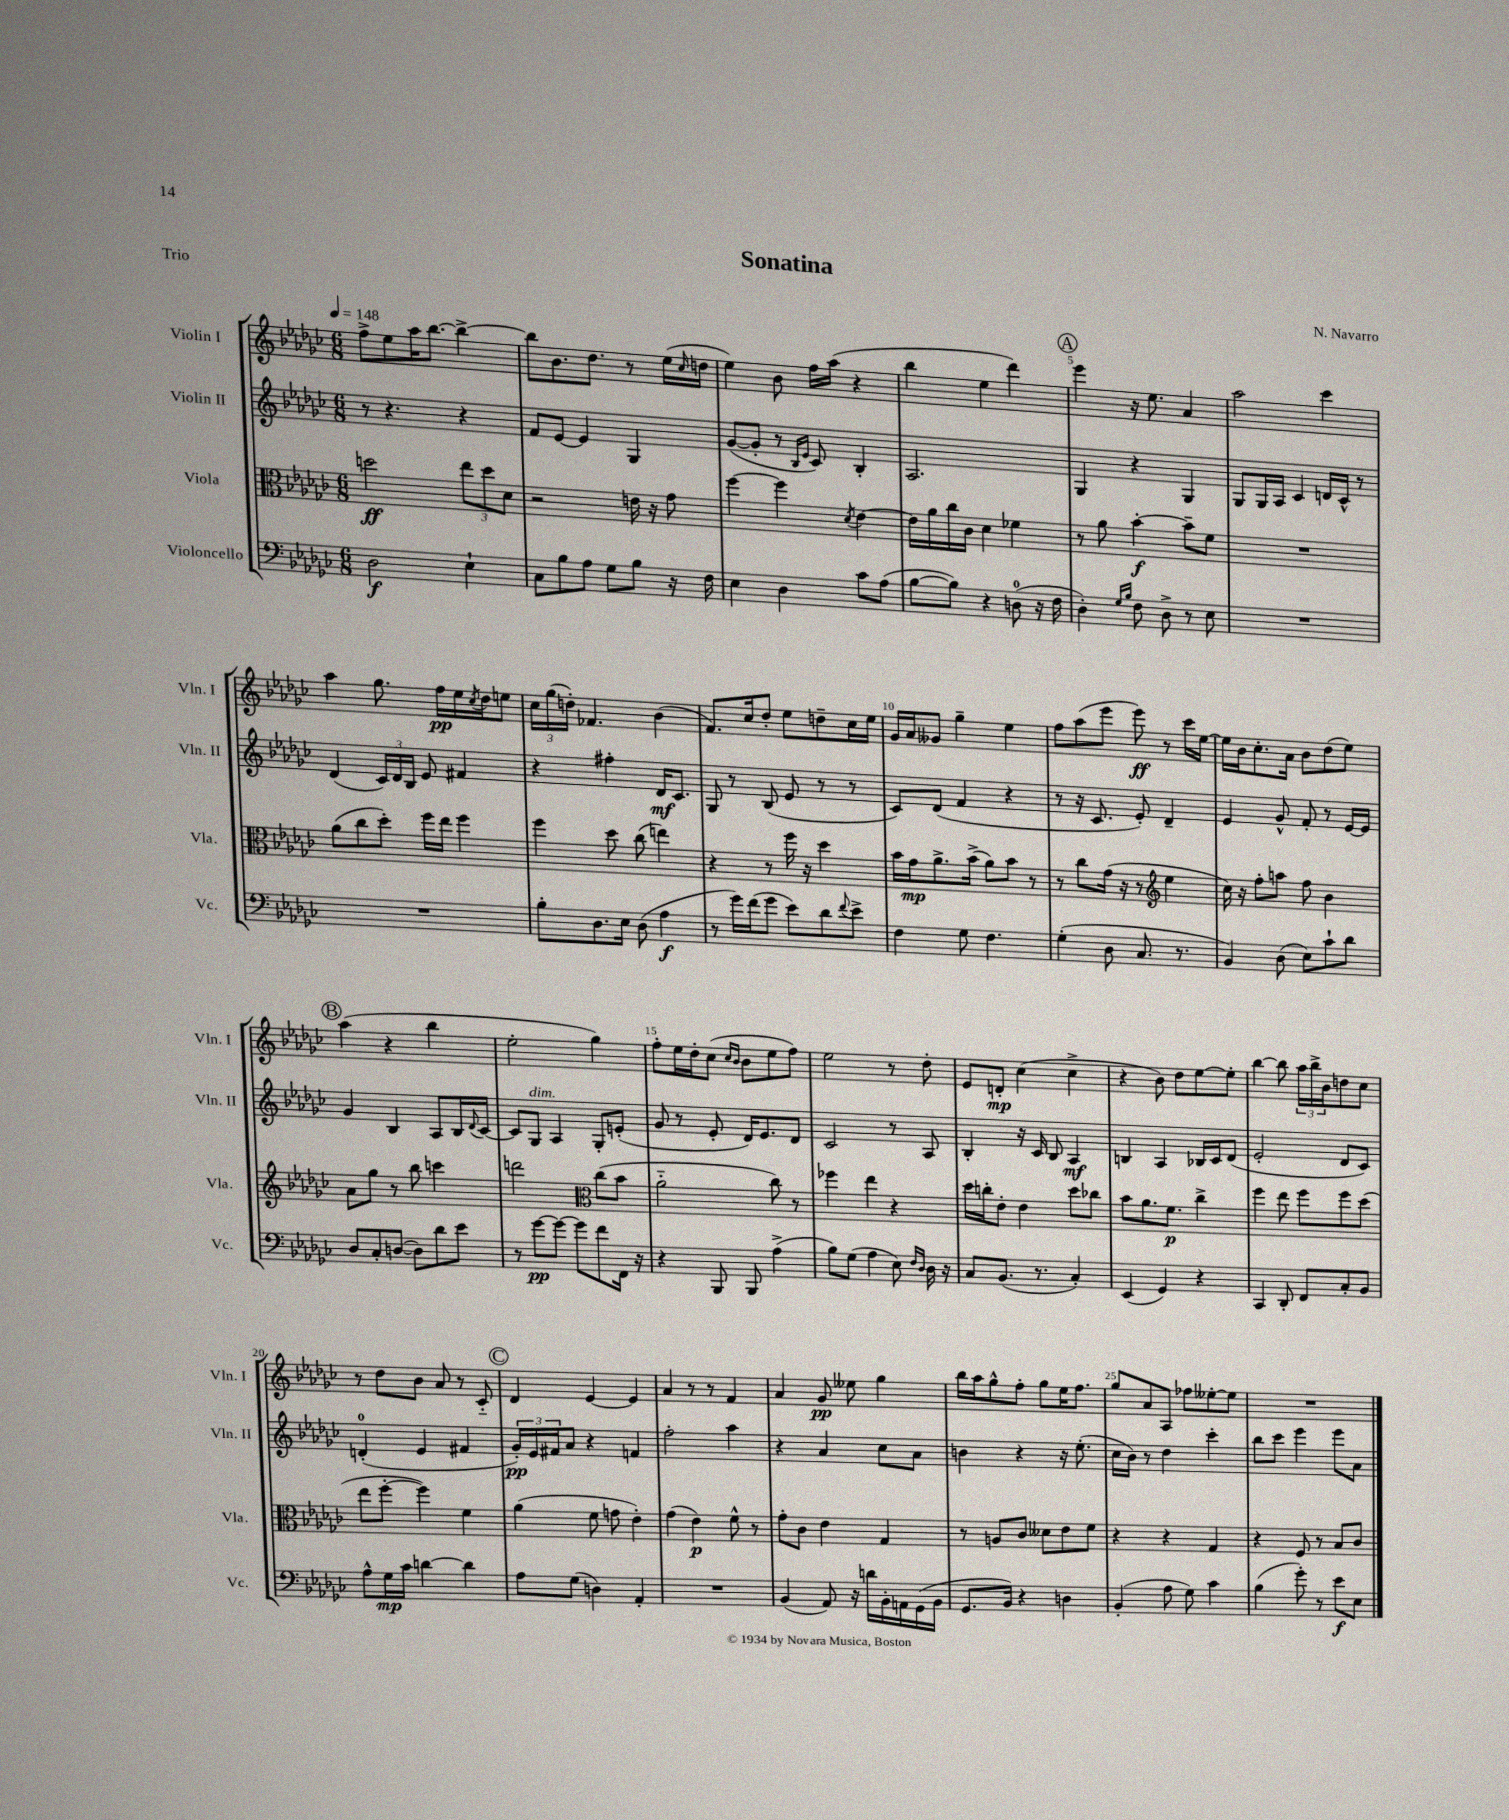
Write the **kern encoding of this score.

**kern	**kern	**kern	**kern
*staff4	*staff3	*staff2	*staff1
*clefF4	*clefC3	*clefG2	*clefG2
*k[b-e-a-d-g-c-]	*k[b-e-a-d-g-c-]	*k[b-e-a-d-g-c-]	*k[b-e-a-d-g-c-]
*M6/8	*M6/8	*M6/8	*M6/8
*MM148	*MM148	*MM148	*MM148
2D-\	2dd\	8r	8ff^\L
.	.	4.r	8ee-\
.	.	.	16aa-\K
.	.	.	[8.bb-\J
4E-`\	12ee-\L	4r	4bb-^\_
.	12dd\	.	.
.	12d-\J	.	.
=	=	=	=
8C-\L	2r	8f/L	8bb-\]L
8B-\	.	[8e-/J	8.b-\
8A-\J	.	4e-/]	.
.	.	.	8.dd-\J
8G-\L	.	.	.
8B-\J	16e\	4G-/	8r
.	16r	.	.
16r	8g-\	.	(16ee-\LL
.	.	.	16qqcc-/
16F\	.	.	16dd\JJ
=	=	=	=
4E-\	[4ff\	([8g-/L	4ee-\)
.	.	8g-'/]J	.
4D-\	4ff\]	8r	8b-\
.	.	16qqB-/LL	.
.	.	16qqe-/JJ	.
.	.	8c-/)	16ff\LL
.	.	.	(16aa-\JJ
.	8qd-/	.	.
8c-\L	[4e-\	4B-'/	4r
(8A-\J	.	.	.
=	=	=	=
[8B-\L	16e-\]LL	2.A-/	4bb-\
.	16a-\	.	.
8B-\]J)	16cc-\	.	.
.	16c-\JJ	.	.
4r	4d-\	.	4ee-\
(8D\	4f-\	.	4ddd-\)
16r	.	.	.
16F\	.	.	.
=	=	=	=
4D-'\)	8r	4G-/	4eee-\
.	8a-\	.	.
16qqG-/LL	.	.	.
16qqB-/JJ	.	.	.
8F\	[4b-'\	4r	16r
.	.	.	8.ee-\
8D-^\	.	.	.
8r	8b-~\]L	4G-/	4a-/
8E-\	8f\J	.	.
=	=	=	=
2.r	2.r	8G-/L	2aa-\
.	.	16G-/L	.
.	.	16A-/JJ	.
.	.	4c-/	.
.	.	16d/LL	4ccc-\
.	.	16c-^^/JJ	.
.	.	8r	.
=	=	=	=
2.r	(8a-\L	(4d-/	4aa-\
.	8cc-\	.	.
.	8dd-'\J)	24c-/LL)	8.gg-\
.	.	24d-/	.
.	.	24B-/JJ	.
.	16ff\LL	8e-/	.
.	16ee-\JJ	.	16ff\LL
.	4ff\	4f#/	16ee-\
.	.	.	8qcc-/
.	.	.	16dd-\J
.	.	.	8ee\J
=	=	=	=
8B-'\L	4ff\	4r	24cc-\LL
.	.	.	(24gg-\
.	.	.	24dd'\JJ)
8.D-\	.	.	4.f-/
.	8dd-\	4ff#'\	.
16E-\Jk	.	.	.
(8D-\	(8cc-\	.	.
4A-\	4ee\)	16d-/LK	(4b-\
.	.	8.c-/J	.
=	=	=	=
8r	4r	8G-/	8.f/L)
16g-\LL)	.	8r	.
(16f\J	.	.	16cc-/k
8g-\J	8r	(8B-/	8dd-'/J
8e-\L)	16ff\	8e-/	8ee-\L
.	16r	.	.
8d-\	4dd-\	8r	8dd~\
8qqf/	.	.	.
8e-^\J	.	8r	16cc-\L
.	.	.	16ee-\JJ
=	=	=	=
4F\	16b-\LL	8c-/L)	16g-/LL
.	16g-\J	.	16a-/J
.	8.a-^\	(8d-/J	8g--/J
8G-\	.	4f/	4gg-~\
.	(16b-^\Jk	.	.
4.F\	8a-\L)	.	.
.	8b-\J	4r	4ee-\
.	8r	.	.
=	=	=	=
(4G-'\	8r	8r	8ff\L
.	8cc-\L	16r	(8aa-\
.	.	8.c-/	.
8D-\	(16g-\Jk	.	8eee-\J
.	16r	.	.
8.C-/	8r	8e-'/)	8eee-\)
*	*clefG2	*	*
.	4ee-\	4d-~/	8r
8.r	.	.	.
.	.	.	16ccc-\LL
.	.	.	[16ee-\JJ
=	=	=	=
4BB-/)	16cc-\)	4e-/	16ee-\]LL
.	16r	.	16b-\J
.	8ff'\L	.	8.cc-'\
(8D-\	8aa\J	8g-^^/	.
.	.	.	16a-\Jk
8E-\L)	8ff\	8f'/	8b-\L
8c-`\	4b-\	8r	(8dd-\
8d-\J	.	[16e-/LL	8ee-\J)
.	.	16e-/]JJ	.
=	=	=	=
8D-/L	8a-\L	4g-/	(4aa-\
8C-'/	8gg-\J	.	.
([8D/J	8r	4B-/	4r
8D\]L)	8bb-\	.	.
8d-\	4ccc\	8A-/L	4bb-\
8e-\J	.	16B-/L	.
.	.	8qqd-/	.
.	.	[16c-/JJ	.
=	=	=	=
8r	2ddd\	8c-/]L	2ee-'\
[8g-\L	.	8G-/J	.
8g-\_J	.	4A-/	.
8g-\]L	.	.	.
*	*clefC3	*	*
8f\	(8cc-\L	8G-'/L	4gg-\)
16FF\Jk	8b-\J	(8e'/J	.
16r	.	.	.
=	=	=	=
4r	2a-'~\	8g-/	8ff'\L
.	.	8r	16ee-\L
.	.	.	16dd-'\J
8BBB-/	.	8e-'/	(8cc-\J
.	.	.	16qqcc-/LL
.	.	.	16qqb-/JJ
8BBB-/	.	16d-/LK)	8b-\L
.	.	8.e-/	.
(4A-^\	8cc-\)	.	8ee-\
.	8r	8d-/J	8ff\J)
=	=	=	=
8B-\L)	4ff-\	2c-/	2ee-\
(8G-\J	.	.	.
4A-\	4ee-\	.	.
8E-\)	4r	8r	8r
16qqF/LL	.	.	.
16qqD-/JJ	.	.	.
16D-\	.	8A-/	8dd-'\
16r	.	.	.
=	=	=	=
8C-/L	16dd-\LL	4B-'/	8e-/L
.	16cc'\J	.	.
(8.BB-/J	8e-'\J	.	8d'/J
.	4e-\	16r	(4cc-\
8.r	.	16c-/	.
.	.	8B-/	.
4C-'/)	8dd-\L	4A-/	4cc-^\
.	8cc-\J	.	.
=	=	=	=
(4EE-/	8b-\L	4B/	4r
.	8.a-\	.	.
4GG-/)	.	4A-/	8b-\)
.	8.f\J	.	.
.	.	.	8dd-\L
4r	4cc-^\	16B-/LL	[8ee-\
.	.	16c-/J	.
.	.	(8d-/J	8ee-'\]J
=	=	=	=
4CC-/	4ff\	2e-'/	[4bb-\
8DD-'/	8ee-\	.	8bb-\]
8FF/L	8ff\L	.	24aa-\LL
.	.	.	24bb-^\
.	.	.	24b-\J
8C-'/	8ff\	8d-/L	8dd\
8BB-/J	(8dd-\J	8c-/J)	8cc-\J
=	=	=	=
8A-^^\L	8ee-\L	(4d'/	8r
16G-\L	[8ff'\J	.	8dd-\L
16c-\JJ	.	.	.
[4d\	4ff\])	4e-/	8b-\J
.	.	.	8a-/
4d\]	4f\	4f#/	8r
.	.	.	8c-'~/
=	=	=	=
8A-\L	(4a-\	24g-'/LL)	4d-/
.	.	24e-/	.
.	.	24f#/J	.
(8G-\J	.	8a-/J	.
4D\)	8f\	4r	[4e-/
.	8g\	.	.
4AA-'/	4e-'\)	4f/	4e-/]
=	=	=	=
2.r	(4g-\	2ff'\	4a-/
.	4e-\)	.	8r
.	.	.	8r
.	8f^^\	4aa-\	4f/
.	8r	.	.
=	=	=	=
(4BB-/	8g-'\L	4r	4a-/
.	8c-\J	.	.
8AA-/)	4e-\	4a-/	8g-/
16r	.	.	8ee--\
16d\LL	.	.	.
16BB-'\	4G-/	8cc-\L	4gg-\
16AA\	.	.	.
(16GG-\	.	8a-\J	.
16BB-\JJ	.	.	.
=	=	=	=
8.GG-/L	8r	4b\	16bb-\LL
.	.	.	16aa-\J
.	8A/L	.	8gg-^^\
16BB-/Jk)	.	.	.
4r	8c-/J	4r	8ff'\J
.	8d--\L	.	8gg-\L
4D\	8e-\	16r	16ee-\K
.	.	(8.ee-'\	8.ff\J
.	8f\J	.	.
=	=	=	=
(4BB-'/	4r	16cc-\LL	8gg-/L
.	.	16b-\JJ)	.
.	.	8r	8a-/
8A-\	4r	4dd-\	8A-/J
8G-\)	.	.	8ff-\L
4c-\	4G-/	4ccc-'\	[8ee--'\
.	.	.	8ee--\]J
=	=	=	=
(4B-\	4r	8bb-\L	2.r
.	.	8ccc-\J	.
8g-'\)	8F/	4eee-\	.
8r	8r	.	.
8e-\L	8B-/L	8eee-\L	.
8E-\J	8c-/J	8a-\J	.
==	==	==	==
*-	*-	*-	*-
